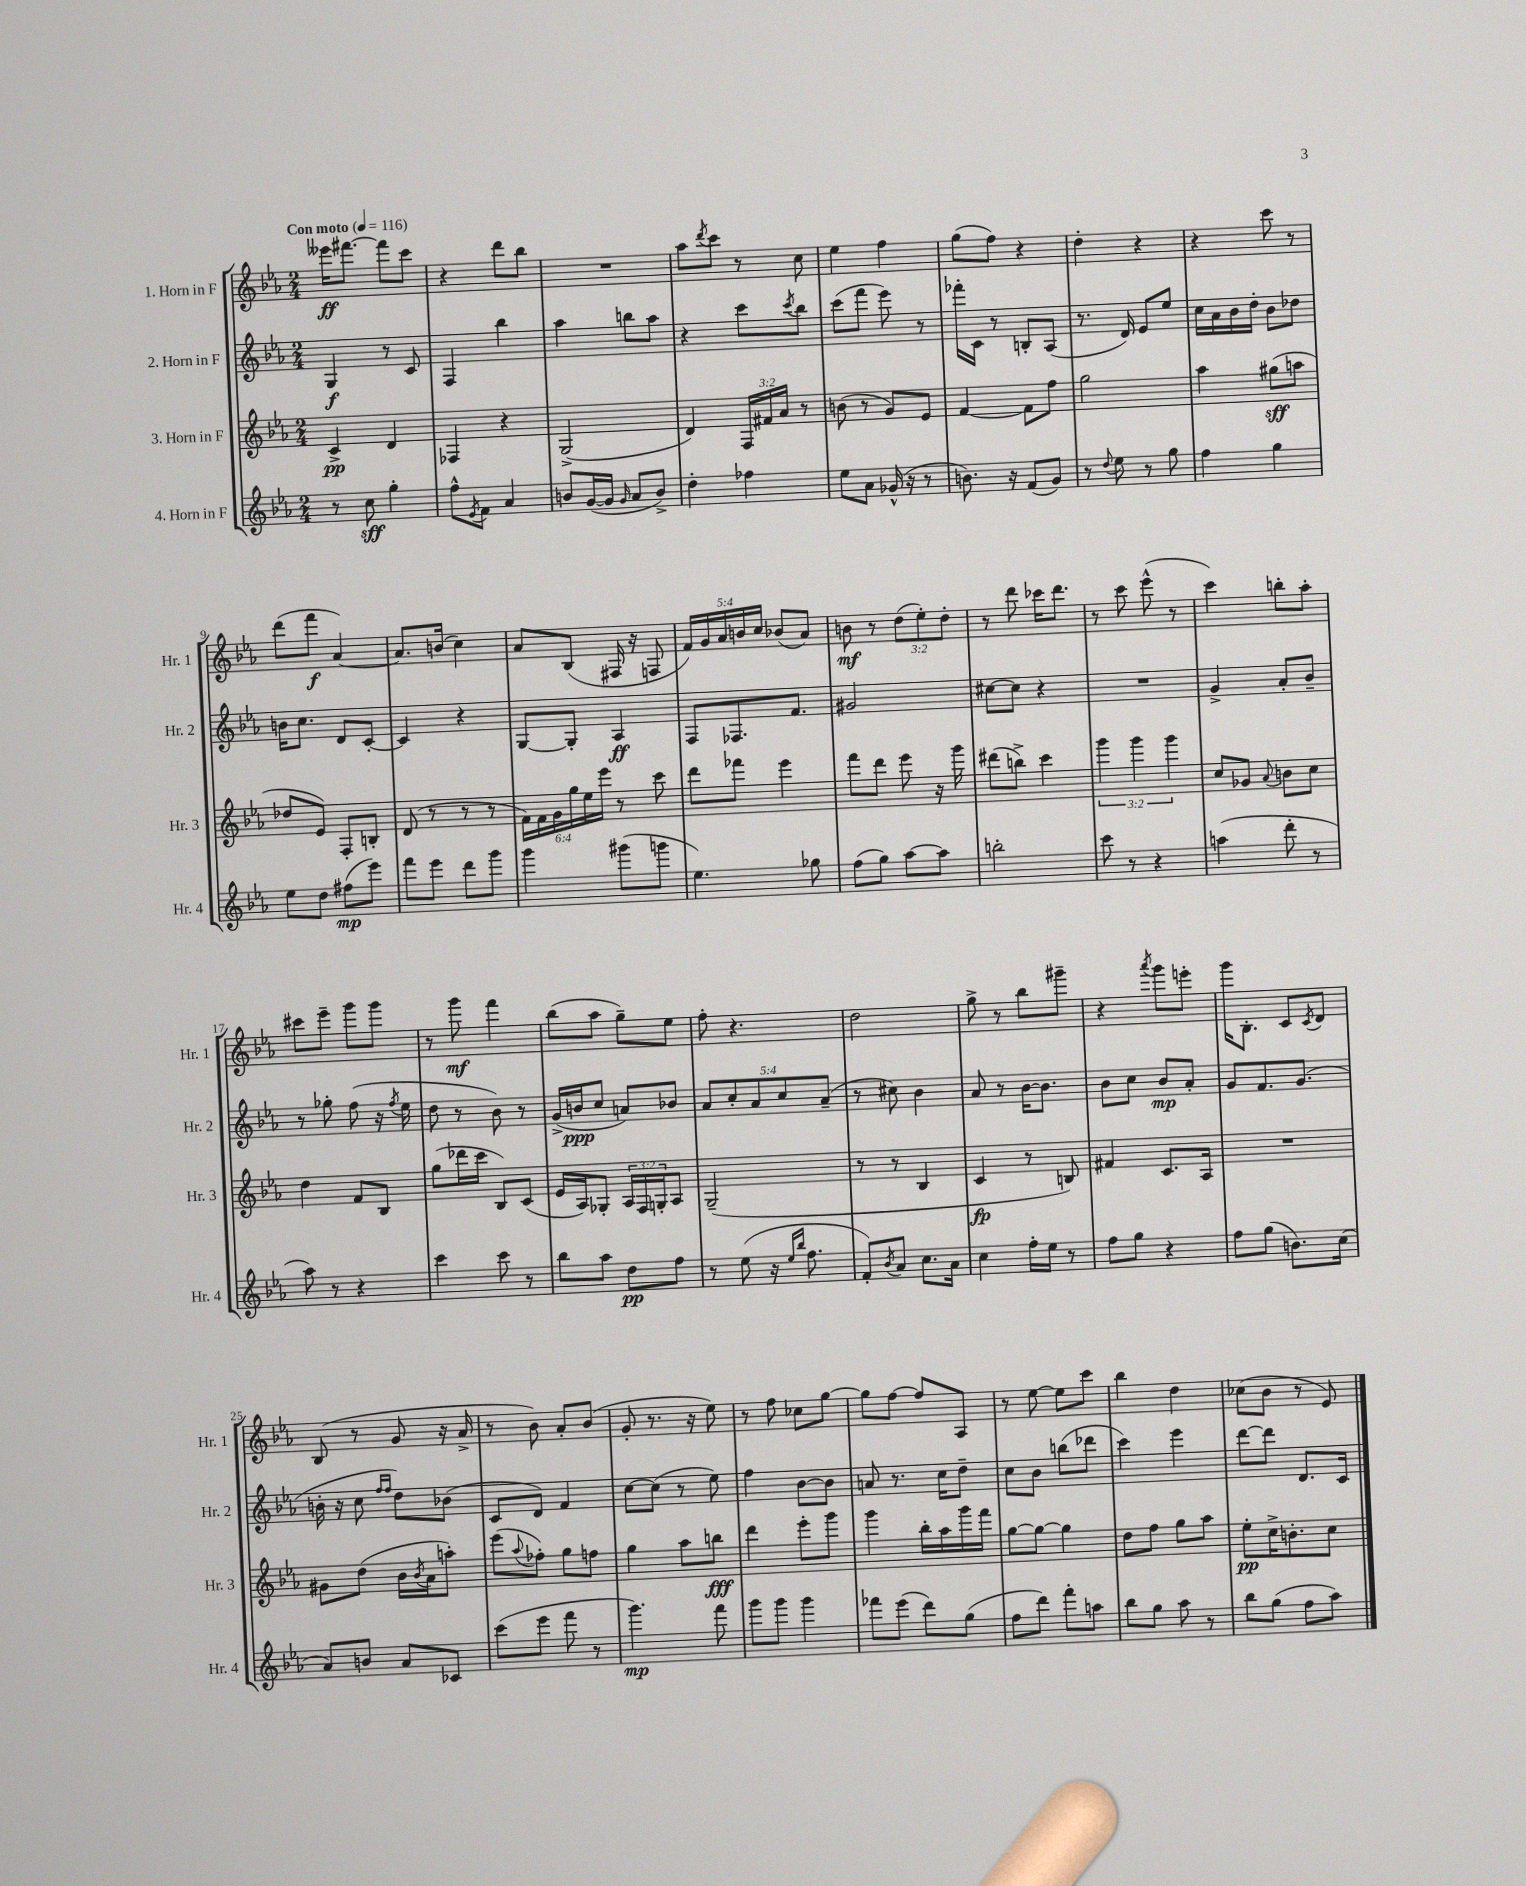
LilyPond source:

<<
\new StaffGroup <<
\new Staff = "s0" \with { instrumentName = "1. Horn in F" shortInstrumentName = "Hr. 1" } {
    \clef treble \key ees \major \numericTimeSignature \time 2/4 \override Staff.TupletNumber.text = #tuplet-number::calc-fraction-text \tempo "Con moto" 4 = 116
    eeses'''16\ff fis'''8.~ fis'''8 c'''8 |
    r4 d'''8 bes''8 |
    R2 |
    aes''8 \acciaccatura { d'''8 } c'''8 r8 c''8 |
    ees''4 f''4 |
    g''8( f''8) r4 |
    d''4-. r4 |
    r4 c'''8 r8 |
    d'''8( f'''8\f aes'4~) |
    aes'8. b'16( c''4) |
    aes'8 bes8( fis16 r16 f8 |
    \tuplet 5/4 { f'16) g'16 aes'16 b'16 c''16 } bes'8( aes'8) |
    b'8\mf r8 \tuplet 3/2 { d''8( ees''8-.) d''8-. } |
    r8 d'''8 ces'''16 d'''8. |
    r8 c'''8 ees'''8-^( r8 |
    c'''4) b''8-. aes''8-. |
    cis'''8 ees'''8-- g'''8 g'''8 |
    r8 g'''8\mf f'''4 |
    bes''8( aes''8 g''8--) ees''8 |
    f''8-. r4. |
    d''2 |
    g''8-> r8 bes''8 gis'''8-- |
    r4 \acciaccatura { aes'''8 } g'''8 e'''8-. |
    g'''16 bes8.-. c'8 \acciaccatura { c'8 } d'8 |
    bes8( r8 g'8 r16 aes'16-> |
    r8 bes'8) aes'8-. bes'8( |
    g'8-. r8. r16 ees''8) |
    r8 f''8 ces''8 g''8~ |
    g''8 f''8~ f''8 aes8 |
    r8 ees''8~ ees''8 c'''8 |
    bes''4 d''4 |
    ces''8( bes'8 r8 ees'8) \bar "|." |
}
\new Staff = "s1" \with { instrumentName = "2. Horn in F" shortInstrumentName = "Hr. 2" } {
    \clef treble \key ees \major \numericTimeSignature \time 2/4 \override Staff.TupletNumber.text = #tuplet-number::calc-fraction-text
    g4\f r8 c'8 |
    f4 bes''4 |
    aes''4 b''8 aes''8 |
    r4 c'''8 \acciaccatura { c'''8 } bes''8 |
    c'''8( f'''8 ees'''8) r8 |
    fes'''16-. c'16 r8 b8-. aes8( |
    r8. d'16) ees'8 ees''8 |
    c''16 aes'16 bes'16 d''16-. bes'8 des''8 |
    b'16 c''8. d'8 c'8~-. |
    c'4 r4 |
    g8~ g8-. aes4\ff |
    f8 fes8. f'8. |
    gis'2 |
    cis''8~ cis''8 r4 |
    R2 |
    g'4-> aes'8-. bes'8-- |
    r8 ges''8-. f''8( r16 \acciaccatura { f''8 } ees''16 |
    d''8 r8 bes'8) r8 |
    g'16->( b'16\ppp c''8 a'8) bes'8 |
    \tuplet 5/4 { aes'8 c''8-. aes'8 c''8 aes'8--( } |
    r8 cis''8) bes'4 |
    aes'8 r8 bes'16~ bes'8. |
    bes'8 c''8 bes'8\mp aes'8-. |
    g'8 f'8. g'8.( |
    b'16-. r16 c''8 \grace { f''16 f''16 } d''8) bes'8( |
    c'8 d'8) f'4 |
    c''8~ c''8( r8 ees''8) |
    f''4 bes'8~ bes'8 |
    a'8 r8. c''16 d''8-- |
    c''8 bes'8 b''8( des'''8 |
    c'''4) ees'''4 |
    d'''8~ d'''8 d'8. c'16 \bar "|." |
}
\new Staff = "s2" \with { instrumentName = "3. Horn in F" shortInstrumentName = "Hr. 3" } {
    \clef treble \key ees \major \numericTimeSignature \time 2/4 \override Staff.TupletNumber.text = #tuplet-number::calc-fraction-text
    c'4->\pp d'4 |
    fes4 r4 |
    g2->( |
    d'4) \tuplet 3/2 { f16 fis'16 aes'16 } r8 |
    b'8( r8 g'8) ees'8 |
    f'4~ f'8 f''8 |
    g''2 |
    aes''4 gis''8\sff( a''8 |
    des''8 ees'8) f8-. b8-. |
    d'8( r8 r8 r8 |
    \tuplet 6/4 { f'16) f'16 g'16 g''16 ees''16 ees'''16 } r8 c'''8 |
    d'''8 fes'''8 ees'''4 |
    f'''8 d'''8 ees'''8 r16 g'''16 |
    dis'''8( b''8->) c'''4 |
    \tuplet 3/2 { g'''4 g'''4 g'''4 } |
    c''8 ges'8 \appoggiatura { aes'8 } b'8 c''8 |
    d''4 f'8 bes8 |
    g''8( des'''16 c'''16 bes8) c'8( |
    ees'16 aes16) ges8-. \tuplet 3/2 { aes16 f16 g16-. } aes8 |
    g2--( |
    r8 r8 bes4 |
    c'4\fp r8 b8) |
    fis'4 c'8. aes16 |
    R2 |
    gis'8 d''8( bes'16 \acciaccatura { bes'8 } aes'16 a''8-.) |
    ees'''8( \appoggiatura { aes''8 } fes''8-.) g''8 f''8 |
    g''4 aes''8 b''8\fff |
    d'''4 ees'''8-. g'''8 |
    g'''4 bes''16-. aes''16 g'''16 f'''16 |
    g''8~ g''8~ g''4 |
    d''8 f''8 g''8 aes''8 |
    ees''8-.\pp c''16-> b'8.-. c''8 \bar "|." |
}
\new Staff = "s3" \with { instrumentName = "4. Horn in F" shortInstrumentName = "Hr. 4" } {
    \clef treble \key ees \major \numericTimeSignature \time 2/4
    r8 c''8\sff g''4-. |
    f''8-^ \acciaccatura { ees'8 } f'8 aes'4 |
    b'8 g'16~( g'16 \grace { g'16 } aes'8 b'8->) |
    d''4-. fes''4 |
    ees''8 aes'8 ges'16-^( r16 r8 |
    b'8.) r16 f'8( g'8) |
    r8 \appoggiatura { d''8 } ees''8 r8 g''8 |
    f''4 g''4 |
    ees''8 d''8 fis''8\mp( ees'''8) |
    f'''8 ees'''8 d'''8 g'''8 |
    g'''4 gis'''8( g'''8 |
    ees''4.) ges''8 |
    f''8( g''8) aes''8~ aes''8 |
    b''2-. |
    c'''8 r8 r4 |
    a''4( d'''8-. r8 |
    aes''8) r8 r4 |
    c'''4 c'''8 r8 |
    bes''8 aes''8 d''8\pp f''8 |
    r8 ees''8( r16 \grace { ees''16 bes''16 } f''8. |
    f'8-.) \acciaccatura { bes'8 } aes'8 c''8. aes'16 |
    c''4 f''16-. ees''16 r8 |
    f''8 g''8 r4 |
    f''8 g''8( b'8.) c''16( |
    aes'8) b'8 aes'8 ces'8 |
    c'''8( ees'''8 f'''8 r8 |
    g'''4.\mp) f'''8 |
    g'''8 g'''8 g'''4 |
    fes'''8 ees'''8( d'''8) g''8( |
    f''8 d'''8) f'''8-. a''8 |
    bes''8 g''8 aes''8 r8 |
    bes''8 g''8( f''8 aes''8) \bar "|." |
}
>>
>>
